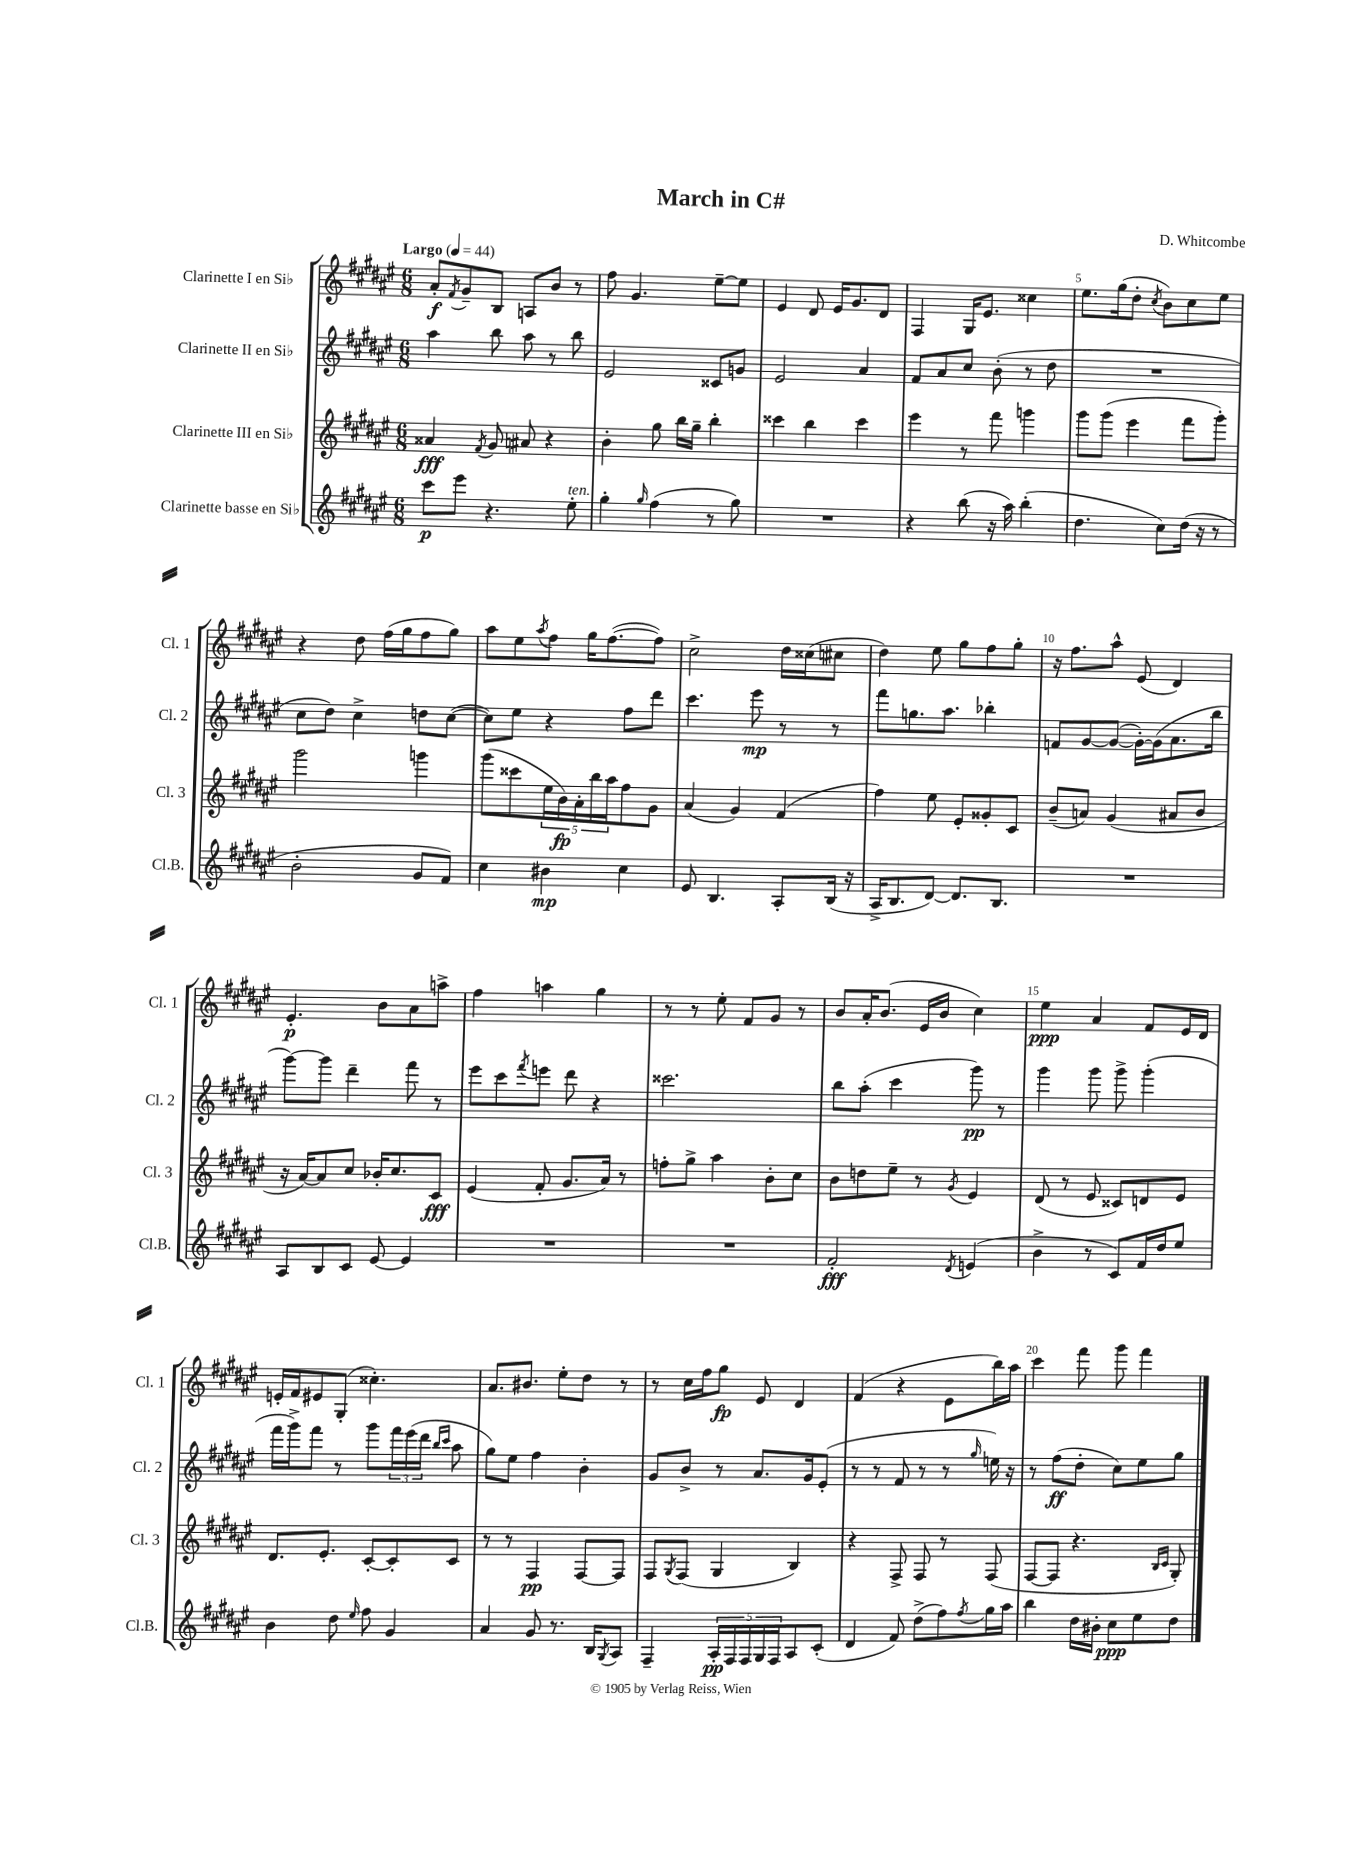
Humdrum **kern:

**kern	**kern	**kern	**kern
*staff4	*staff3	*staff2	*staff1
*clefG2	*clefG2	*clefG2	*clefG2
*k[f#c#g#d#a#e#]	*k[f#c#g#d#a#e#]	*k[f#c#g#d#a#e#]	*k[f#c#g#d#a#e#]
*M6/8	*M6/8	*M6/8	*M6/8
*MM44	*MM44	*MM44	*MM44
8ccc#	4a##	4aa#	8a#'
.	.	.	8qf#
8eee#	.	.	8g#~
.	8qf#	.	.
4.r	8g#	8bb	8B
.	8a#	8aa#	8A
.	4r	8r	8b
8ee#'	.	8bb	8r
=	=	=	=
4gg#'	4b'	2e#	8ff#
.	.	.	4.g#
16qqgg#	.	.	.
(4ff#	8gg#	.	.
.	16bb	.	.
.	16gg#~	.	.
8r	4bb'	8c##	[8ee#~
8gg#)	.	8g	8ee#]
=	=	=	=
2.r	4ccc##	2e#	4e#
.	4bb	.	8d#
.	.	.	16e#
.	.	.	8.g#
.	4ccc##	4a#	.
.	.	.	8d#
=	=	=	=
4r	4eee#	8f#	4F#
.	.	8a#	.
(8bb	8r	8cc#	16G#
.	.	.	8.e#
16r	8fff#	(8b'	.
16aa#)	.	.	.
(4bb'	4ggg	8r	4cc##
.	.	8dd#	.
=	=	=	=
4.dd#	8ggg#	2.r	8.ee#
.	(8ggg#	.	.
.	.	.	(16gg#
.	4eee#	.	8dd#'
.	.	.	8qcc#
8cc#)	.	.	8b)
(16dd#	8fff#	.	8cc#
16r	.	.	.
8r	8ggg#')	.	8ee#
=	=	=	=
2b'	2ggg#	8cc#	4r
.	.	8dd#)	.
.	.	4cc#^	8dd#
.	.	.	(16ff#
.	.	.	16gg#
8g#	4ggg	8dd	8ff#
8f#)	.	([8cc#	8gg#)
=	=	=	=
4cc#	(8ggg#	8cc#])	8aa#
.	8ccc##	8ee#	8ee#
.	.	.	8qaa#
4b#	20ee#	4r	8ff#
.	20b)	.	.
.	20a#'	.	.
.	.	.	16gg#
.	20bb	.	.
.	.	.	([8.ff#
.	20aa#	.	.
4cc#	8ff#	8ff#	.
.	8g#	8ddd#	8ff#])
=	=	=	=
8e#	(4a#	4.ccc#	2cc#^
4.B	.	.	.
.	4g#)	.	.
.	.	8eee#	.
8A#'	(4f#	8r	16dd#
.	.	.	(16cc##
(16B	.	8r	8cc#
16r	.	.	.
=	=	=	=
16A#^	4ff#)	8fff#	4dd#)
8.B	.	.	.
.	.	8.gg	.
[8d#)	8ee#	.	8ee#
.	.	8.aa#	.
8.d#]	8e#'	.	8gg#
.	8g##'	4bb-'	8ff#
8.B	.	.	.
.	8c#	.	8gg#'
=	=	=	=
2.r	(8b~	8f	16r
.	.	.	8.ff#
.	8a)	[8g#	.
.	(4g#	(8g#_	8aa#^^
.	.	16g#'_)	(8e#
.	.	(16g#]	.
.	8a#	8.a#	4d#)
.	8b	.	.
.	.	16bb	.
=	=	=	=
8A#	16r	[8ggg#)	4.e#'
.	[16a#)	.	.
8B	8a#]	8ggg#]	.
8c#	8cc#	4ddd#~	.
[8e#	16b-'	.	8b
.	8.cc#	.	.
4e#]	.	8fff#	8a#
.	8c#	8r	8aa^
=	=	=	=
2.r	(4e#	8eee#	4ff#
.	.	8ccc#	.
.	.	8qfff#	.
.	8f#'	8eee	4aa
.	8.g#	8ddd#	.
.	.	4r	4gg#
.	16a#)	.	.
.	8r	.	.
=	=	=	=
2.r	8ff'	2.ccc##	8r
.	8gg#^	.	8r
.	4aa#	.	8ee#'
.	.	.	8f#
.	8b'	.	8g#
.	8cc#	.	8r
=	=	=	=
2f#'	8b	8bb	8b
.	8dd	(8aa#'	16a#'
.	.	.	(8.b
.	8ee#~	4ccc#	.
.	8r	.	16e#
.	.	.	16b
8qd#	8qg#	.	.
(4e	4e#	8ggg#)	4cc#)
.	.	8r	.
=	=	=	=
4b^	(8d#	4ggg#	4ee#
.	8r	.	.
8r	8e#	8ggg#	4a#
8c#)	8c##)	8ggg#^	.
16f#	8d	(4ggg#'	8f#
16dd#	.	.	.
8ee#	8e#	.	16e#
.	.	.	16d#
=	=	=	=
4b	8.d#	16fff#	16e'
.	.	16ggg#^)	16f#
.	.	8fff#	8e#
.	8.e#'	.	.
8dd#	.	8r	(8G#'
16qqee#	.	.	.
8ff#	[8c#'	8ggg#	4.cc##')
4g#	8c#']	24fff#	.
.	.	(24eee#	.
.	.	24ddd#	.
.	.	16qqbb	.
.	.	16qqccc#	.
.	8c#	8aa#	.
=	=	=	=
4a#	8r	8gg#)	8.a#
.	8r	8ee#	.
.	.	.	8.b#
8g#	4F#	4ff#	.
8.r	.	.	8ee#'
.	[8F#	4b'	8dd#
16B	.	.	.
8qG#	.	.	.
8A#	8F#]	.	8r
=	=	=	=
4F#~	8F#	8g#	8r
.	8qG#	.	.
.	(8F#	8b^	16cc#
.	.	.	16ff#
20A#'	4G#	8r	8gg#
20F#	.	.	.
20F#	.	.	.
.	.	8.a#	8e#
20G#	.	.	.
20F#	.	.	.
8A#	4B)	.	4d#
.	.	16g#	.
(8c#'	.	(8e#'	.
=	=	=	=
4d#	4r	8r	(4f#
.	.	8r	.
8f#)	8F#^	8f#	4r
(8dd#^	8F#	8r	.
8ff#)	8r	8r	8e#
8qff#	.	16qqgg#	.
16gg#	(8F#	16ee)	16bb)
16aa#	.	16r	16aa#
=	=	=	=
4bb	[8F#	8r	4ccc#
.	8F#]	(8ff#	.
16dd#	4.r	8dd#'	8fff#
16b#'	.	.	.
8cc#	.	8cc#)	8ggg#
8ee#	.	8ee#	4fff#
.	16qqB	.	.
.	16qqc#	.	.
8dd#	8G#')	8gg#	.
==	==	==	==
*-	*-	*-	*-
